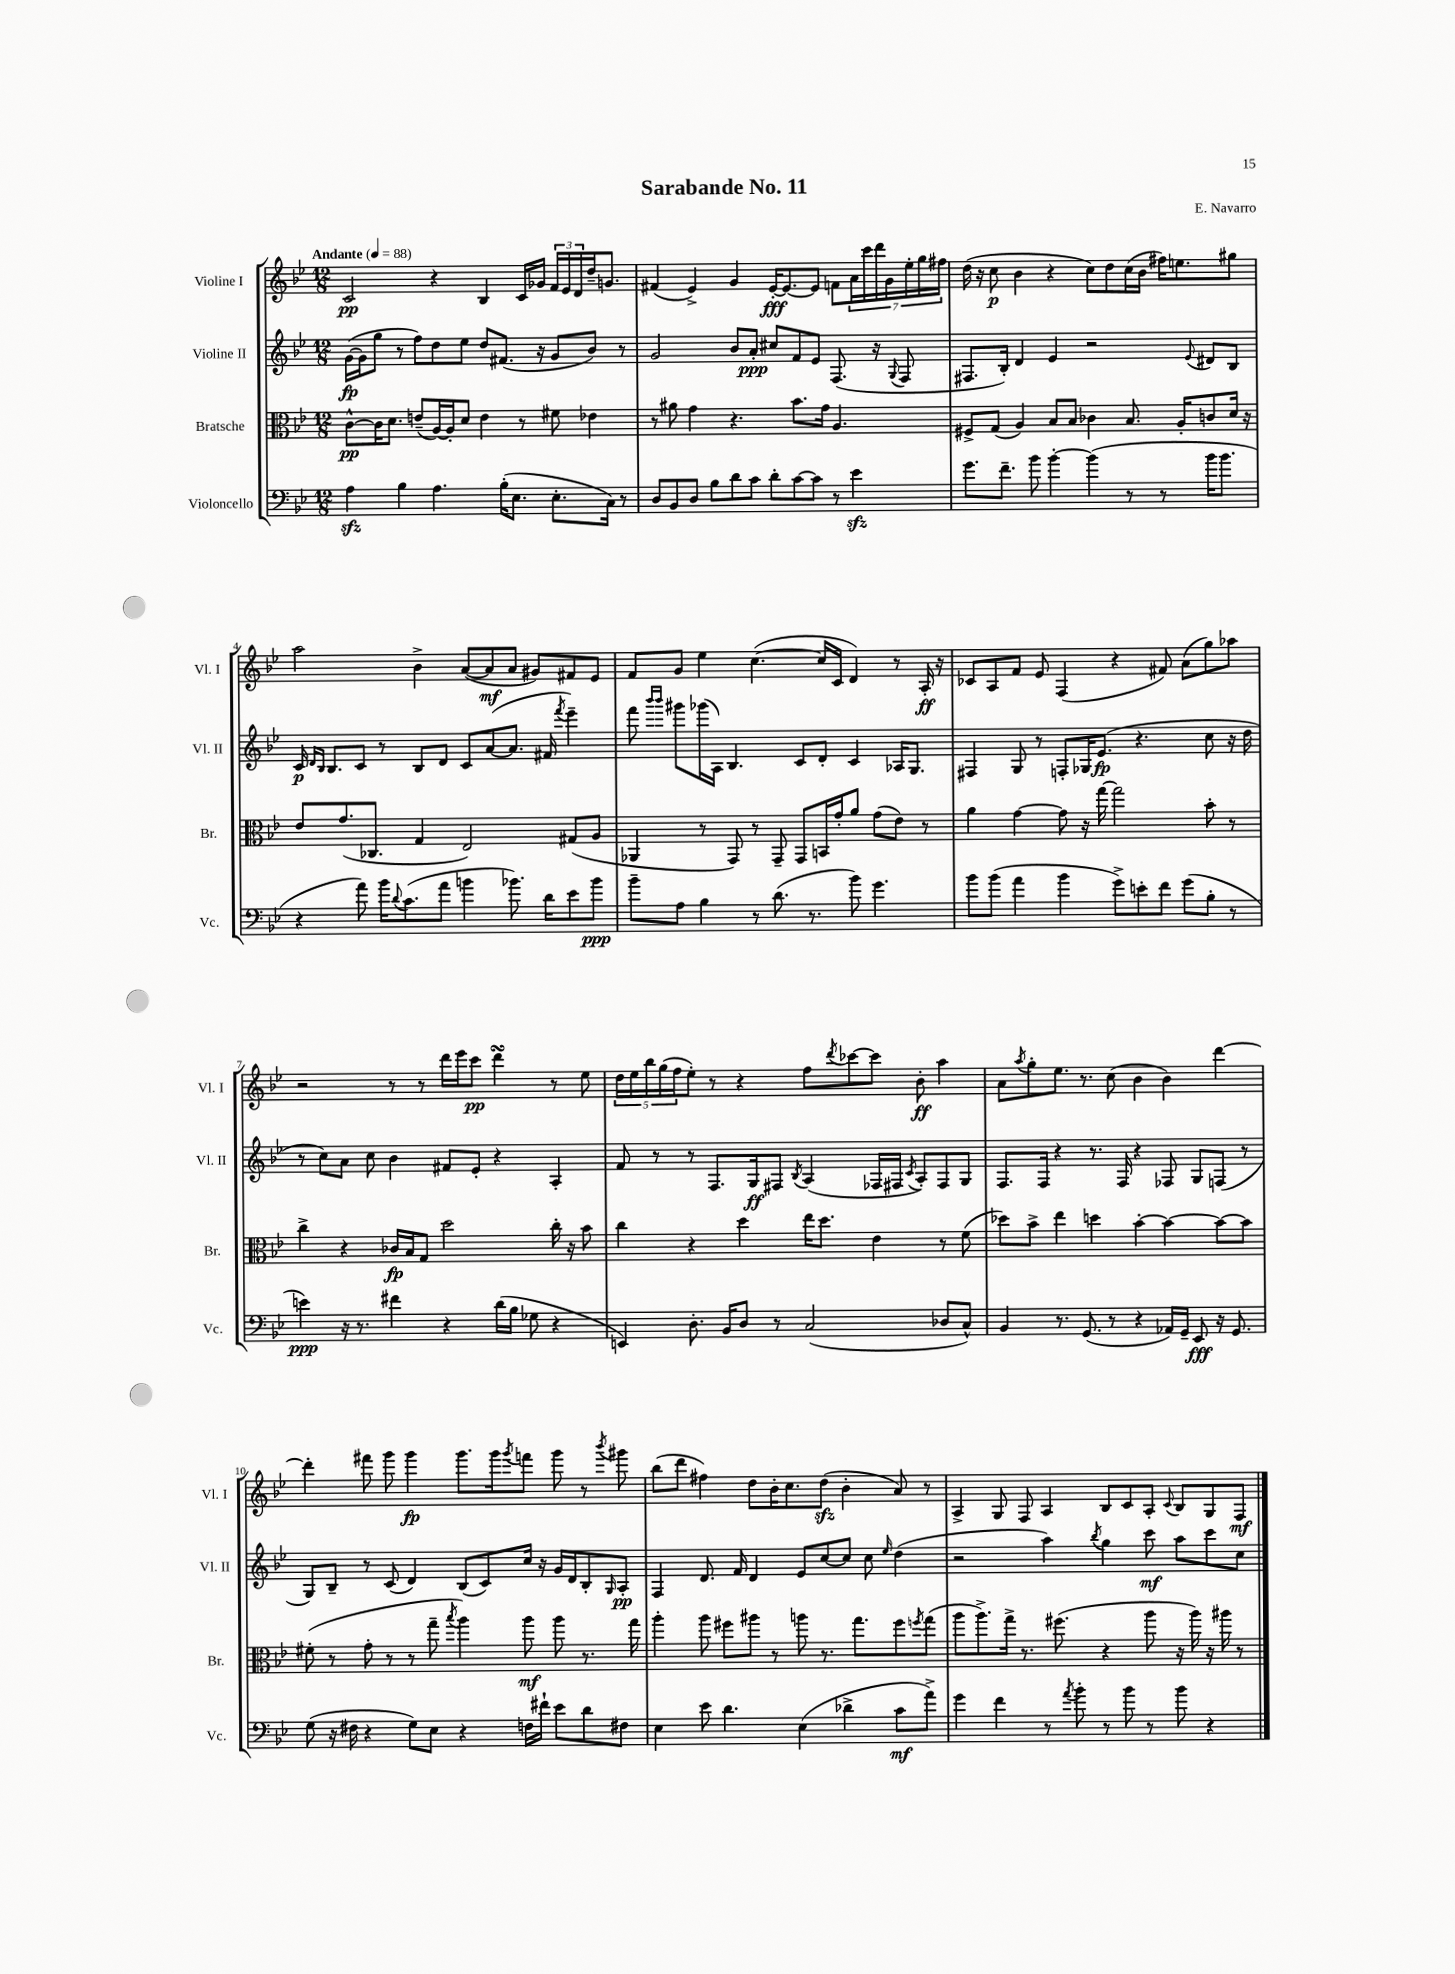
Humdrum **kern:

**kern	**kern	**kern	**kern
*staff4	*staff3	*staff2	*staff1
*clefF4	*clefC3	*clefG2	*clefG2
*k[b-e-]	*k[b-e-]	*k[b-e-]	*k[b-e-]
*M12/8	*M12/8	*M12/8	*M12/8
*MM88	*MM88	*MM88	*MM88
4A	[8c^^	([16g	2c
.	.	16g]	.
.	16c]	8gg	.
.	8.d	.	.
4B-	.	8r	.
.	(8e~	8ff)	.
4.A	[16A)	8dd	4r
.	16A']	.	.
.	8d	8ee-	.
.	4e	8dd	4B-
(16B-'	.	(8.f#	.
8.E-	.	.	.
.	8r	.	16c
.	.	16r	16g-
8.E-'	8f#	8g	24f
.	.	.	24e-
.	.	.	24d
.	4e-	8b-)	16dd~
16C)	.	.	8.g
8r	.	8r	.
=	=	=	=
8D	8r	2g	(4f#
8BB-	8a#	.	.
8D	4g	.	4e-^)
8B-	.	.	.
8d	4.r	8b-	4g
8c	.	8a'	.
8d'	.	8cc#	[16e-'
.	.	.	8.e-_
[8c	8.b-	8f	.
8c]	.	8e-	8e-]
.	16g	.	.
8r	4.A	(8.F	8f
4e-	.	.	28a
.	.	.	28ccc
.	.	16r	.
.	.	.	28ddd
.	.	.	28g
.	.	8qqG	.
.	.	8F	.
.	.	.	28ee-'
.	.	.	28gg
.	.	.	28ff#
=	=	=	=
8.g	8F#^	8.F#	(16dd
.	.	.	16r
.	(8G	.	8cc
8.f~	.	16B-')	.
.	4A)	4d	4b-
8b-	.	.	.
[4b-'	8B-	4e-	4r
.	8B-	.	.
(4b-]	4c-	2r	8cc)
.	.	.	8dd
8r	8.B-	.	(16cc
.	.	.	16b-
8r	.	.	16ff#)
.	16A'	.	8.ee
.	.	8qqe-	.
16b-	8c	8d#	.
8.b-	.	.	.
.	16d	8B-	8gg#
.	16r	.	.
=	=	=	=
4r	8e-	16c	2aa
.	.	16qqd	.
.	.	16qqB-	.
.	.	8.B-	.
.	(8.g	.	.
8a)	.	8c	.
.	8.C-	.	.
16b-	.	8r	.
8qqd	.	.	.
(8.c	.	.	.
.	4G	8B-	4b-^
8a	.	8d	.
4b	2E-)	8c	([8a
.	.	([8a	8a]
8.b-)	.	8.a]	8a
.	.	.	8g#)
16d	.	16f#	.
.	.	8qfff	.
8e-	(8G#	4eee-~)	8f#
8b-	8A	.	8e-
=	=	=	=
8b-~	4AA-	8fff	8f
.	.	16qqbbb-	.
.	.	16qqbbb-	.
8A	.	8ggg#	8g
4B-	8r	(16ggg-	4ee-
.	.	16A)	.
.	8GG)	4.B-	.
8r	8r	.	([4.cc
(8.d	8GG~	.	.
.	8GG	8c	.
8.r	.	.	.
.	16BB	8d'	16cc]
.	16g'	.	16c
8b-)	8a	4c	4d)
4.g	(8g	.	.
.	8e-)	16A-	8r
.	.	8.G	.
.	8r	.	16A'
.	.	.	16r
=	=	=	=
8b-	4a	4F#	8c-
(8b-	.	.	8A
4a	[4g	8G	8f
.	.	8r	8e-
4b-	8g]	8F'	(4F
.	16r	16G-	.
.	[16gg	(8.e-	.
8g^)	2gg]	.	4r
8e'	.	4.r	.
8f	.	.	8f#)
(8g	.	.	(8a
8B-'	8b-'	8cc	8gg)
8r	8r	16r	8aa-
.	.	16dd	.
=	=	=	=
4e)	4cc^	8r	2r
.	.	8cc)	.
16r	4r	8a	.
8.r	.	.	.
.	.	8cc	.
4f#	16c-	4b-	8r
.	16B-	.	.
.	8G	.	8r
4r	2dd	8f#	16ddd
.	.	.	16eee-
.	.	8e-'	8ccc
(16d	.	4r	4ddd
16B-	.	.	.
8G-	.	.	.
4r	16cc'	4A'	8r
.	16r	.	.
.	8b-	.	8ee-
=	=	=	=
4EE)	4cc	8f	20dd
.	.	.	20ee-
.	.	.	20bb-
.	.	8r	.
.	.	.	(20gg
.	.	.	20ff
8.D'	4r	8r	8ee-')
.	.	8.F	8r
16BB-	.	.	.
8D	4dd	.	4r
.	.	16G	.
8r	.	8F#	.
.	.	8qB-	.
(2C	16ee-	(4A	8ff
.	8.dd	.	.
.	.	.	8qddd
.	.	.	[8ccc-
.	4e-	16F-	8ccc-]
.	.	16F#	.
.	.	8qc	.
.	.	8A')	8b-'
8D-	8r	8F#	4aa
8C^^)	(8f	8G	.
=	=	=	=
4BB-	8dd-)	8.F	8a
.	.	.	8qaa
.	8b-^	.	8gg'
.	.	16F	.
8.r	4ee-	4r	8.ee-
(8.GG	.	.	8.r
.	4dd	8.r	.
8r	.	.	(8cc
.	.	16F	.
4r	[4b-'	4r	4b-
16AA-)	4b-_	8F-	4b-)
16GG~	.	.	.
8EE-	.	8G	.
16r	8b-_	(8F	[4ddd
8.GG	.	.	.
.	8b-]	8r	.
=	=	=	=
(8G	(8f#'	8G)	4ddd']
16r	8r	8B-~	.
16F#	.	.	.
4r	8g'	8r	8fff#
.	8r	(8c	8ggg
8G)	8r	4d)	4ggg
8E-	8gg~	.	.
.	8qbb-	.	.
4r	4aa)	(8B-	8.ggg
.	.	8c)	.
.	.	.	16ggg
.	.	.	8qggg
16F	8aa	16cc	8fff
16f#`	.	16r	.
8e-	8aa	16g	8ggg
.	.	16d	.
8d	8.r	8B-'	8r
.	.	16qqG	8qbbb-
8F#	.	8A'	8ggg#
.	16gg	.	.
=	=	=	=
4E-	4aa'	4F	(8bb-
.	.	.	8ddd
8e-	8aa	8.d	4ff#)
4.d	8ff#	.	.
.	.	16f	.
.	8aa#	4d	8dd
.	8r	.	16b-'
.	.	.	8.cc
(4E-	8aa	8e-	.
.	8.r	[8cc	(8dd
4d-^	.	8cc]	4b-'
.	8.gg	.	.
.	.	8cc	.
.	.	16qqee-	.
8c	8ff#	(4dd	8a)
.	8qff	.	.
8a^)	(8gg	.	8r
=	=	=	=
4g	8aa	2r	4A^
.	8.aa^)	.	.
4f	.	.	8G
.	16gg^	.	.
.	8.r	.	8F
8r	.	4aa)	4A
.	(8.ff#	.	.
8qa	.	.	.
8b-'	.	.	.
.	.	8qbb-	.
8r	4r	4gg	8B-
8b-	.	.	8c
8r	8aa	8ccc	8A'
.	.	.	8qqc
8b-	16r	8aa	8B-
.	16aa)	.	.
4r	16r	8ccc	8G
.	16aa#	.	.
.	8r	8cc	8F
==	==	==	==
*-	*-	*-	*-
